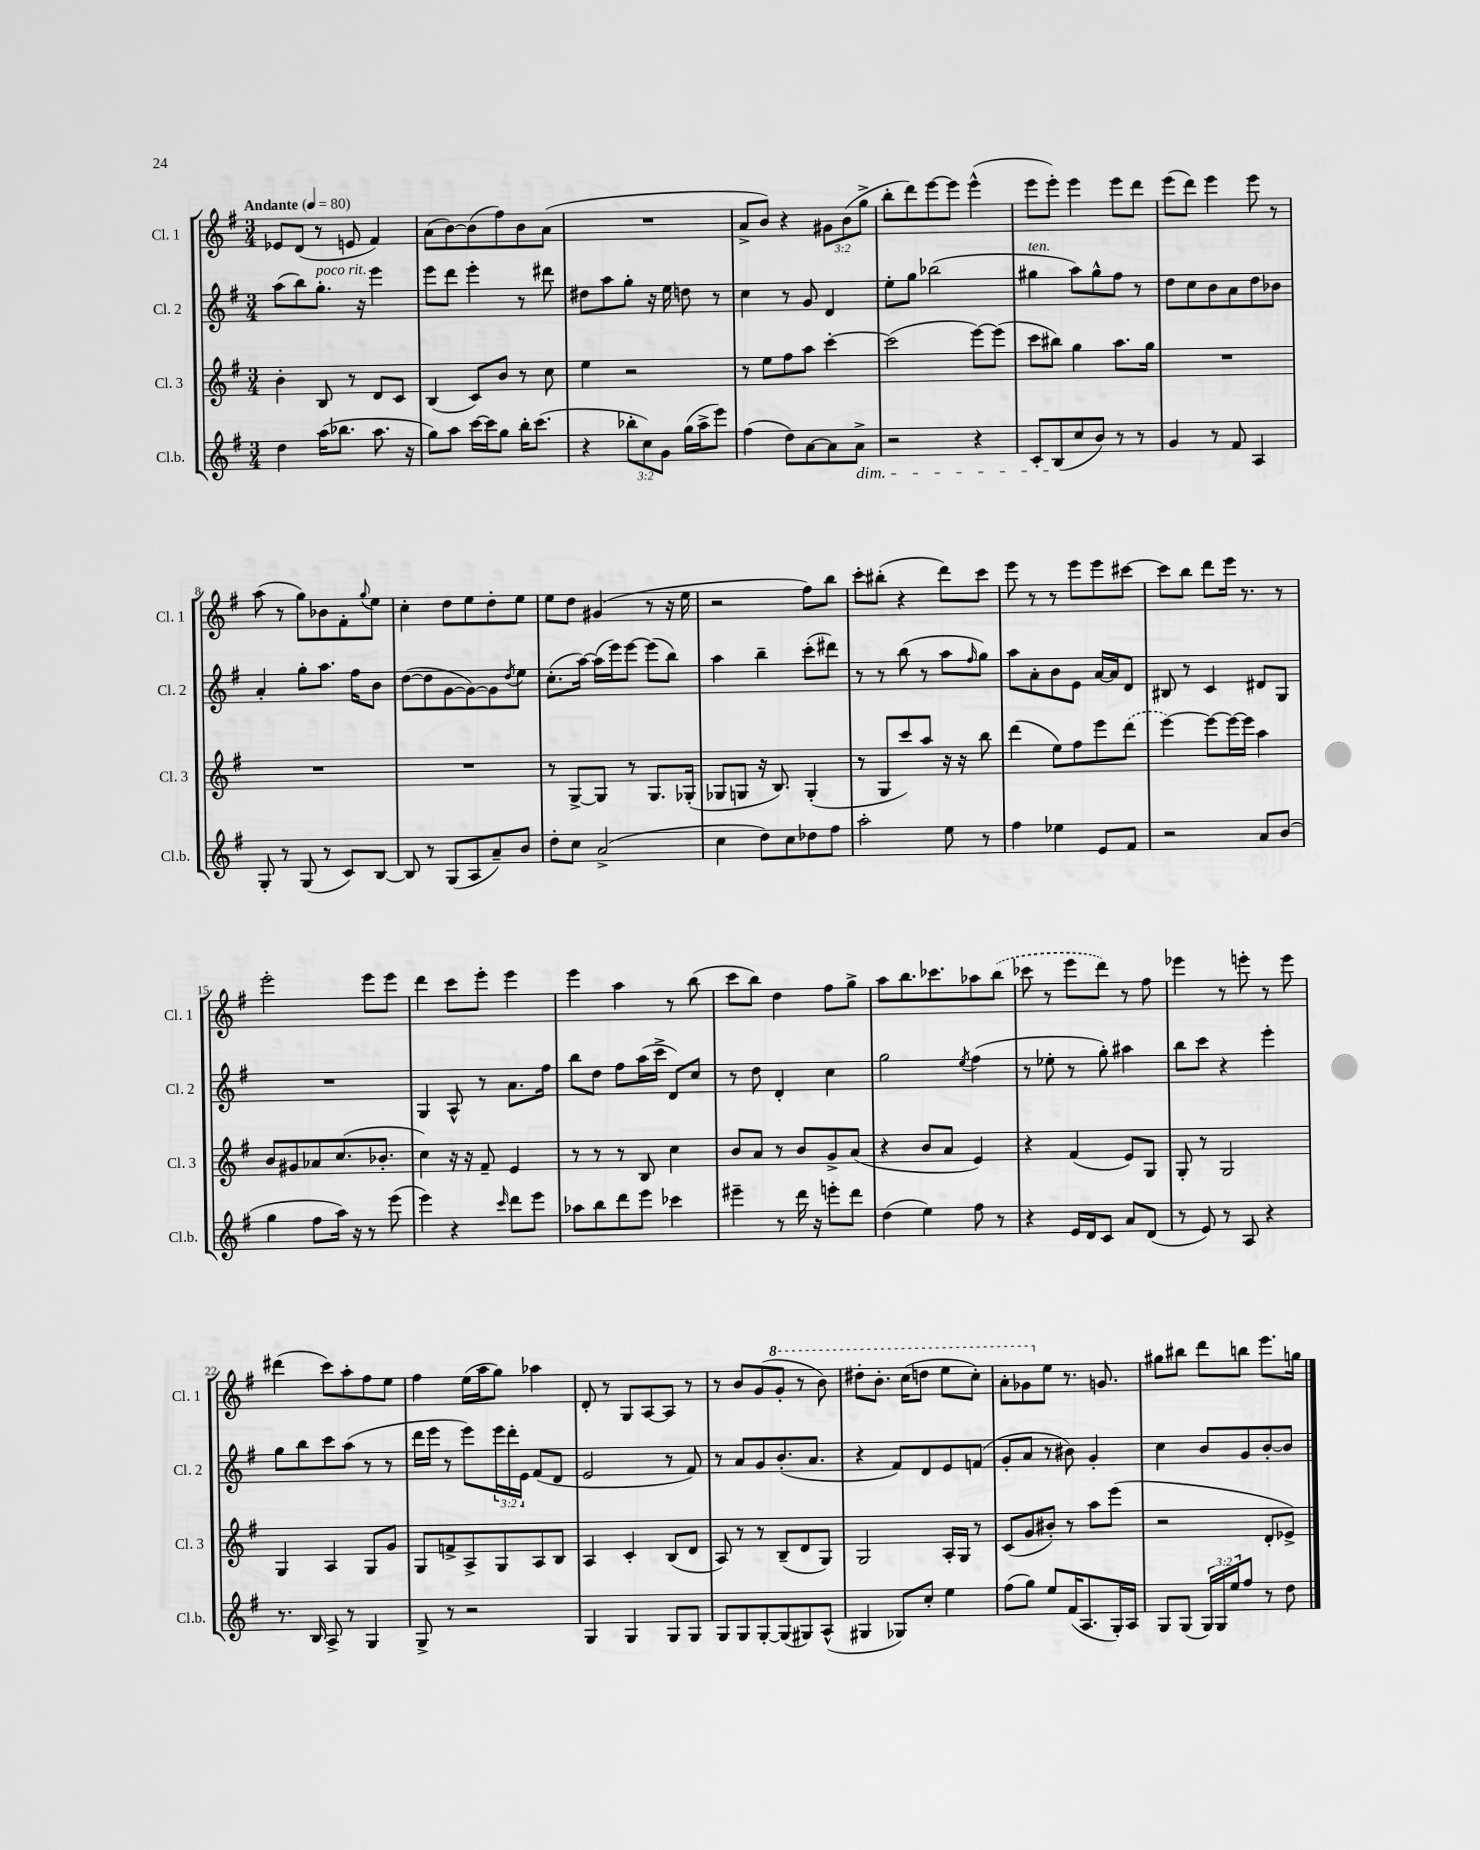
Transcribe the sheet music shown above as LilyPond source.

<<
\new StaffGroup <<
\new Staff = "s0" \with { instrumentName = "Cl. 1" shortInstrumentName = "Cl. 1" } {
    \clef treble \key g \major \numericTimeSignature \time 3/4 \override Staff.TupletNumber.text = #tuplet-number::calc-fraction-text \tempo "Andante" 4 = 80
    ees'8 d'8( r8 e'8 fis'4) |
    a'8( b'8~) b'8( fis''8) b'8 a'8( |
    R2. |
    a'8-> b'8) r4 \tuplet 3/2 { gis'8 b'8( g''8-> } |
    b''8-. d'''8) e'''8~ e'''8 e'''4-^( |
    e'''8 e'''8-.) e'''4 e'''8 d'''8 |
    e'''8( d'''8) e'''4 e'''8 r8 |
    a''8( r8 g''8) bes'8 fis'8-. \appoggiatura { g''8 } e''8 |
    c''4-. d''8 e''8 d''8-. e''8 |
    e''8 d''8 gis'4( r8 r16 e''16 |
    r2 fis''8) b''8 |
    c'''8-. bis''8-.( r4 d'''8) c'''8 |
    e'''8 r8 r8 e'''8 e'''8 cis'''8~ |
    cis'''8 b''8 d'''8 e'''16 r8. r8 |
    e'''2-. e'''8 e'''8 |
    d'''4 c'''8 e'''8-. e'''4 |
    e'''4 a''4 r8 b''8( |
    c'''8 b''8) d''4 fis''8 g''8-> |
    a''8 b''8. ces'''8. aes''8 \once \slurDashed b''8( |
    ces'''8 r8 e'''8 d'''8) r8 fis''8 |
    ees'''4 r8 e'''8-. r8 e'''8 |
    dis'''4( c'''8) a''8-. fis''8 e''8 |
    fis''4 e''16( a''16 g''8) aes''4 |
    d'8-. r8 g8 a8~ a8 r8 |
    r8 b'8 g'8( \ottava #1 g''8-. r8 b''8) |
    dis'''8-. b''8.-. c'''16( d'''8 e'''8 c'''8-.) |
    a''8-. ges''8 \ottava #0 e''8 r8. g'!8. |
    gis''8 bis''8 d'''8 b''8 e'''8. g''16 \bar "|." |
}
\new Staff = "s1" \with { instrumentName = "Cl. 2" shortInstrumentName = "Cl. 2" } {
    \clef treble \key g \major \numericTimeSignature \time 3/4 \override Staff.TupletNumber.text = #tuplet-number::calc-fraction-text
    a''8( b''8) g''8.-.^\markup { \italic "poco rit." } r16 e'''4 |
    e'''8 d'''8 e'''4-. r8 dis'''8 |
    dis''8 a''8 g''8-. r16 e''16 d''8 r8 |
    c''4 r8 g'8 d'4 |
    e''8-. g''8 bes''2( |
    gis''4^\markup { \italic "ten." } a''8) gis''8-^ fis''8 r8 |
    d''8 c''8 b'8 a'8 d''8 bes'8 |
    a'4-. g''8-. a''8. fis''16 b'8 |
    d''8~( d''8 g'8~ g'8~) g'8 \acciaccatura { d''8 } e''8 |
    c''8.-.( a''16~) a''16( e'''16) e'''8~ e'''8( b''8) |
    a''4 b''4-- c'''8-.( dis'''8) |
    r8 r8 b''8( r8 a''8 \grace { fis''16 } g''8) |
    a''8 a'8-. b'8 e'8 a'16~ a'16 d'8 |
    bis8 r8 c'4 dis'8 g8 |
    R2. |
    g4 a8-^ r8 a'8. fis''16 |
    b''8 d''8 fis''8 a''16( c'''16-> d'8) c''8 |
    r8 d''8 d'4-. c''4 |
    g''2 \acciaccatura { e''8 } fis''4( |
    r8 ees''8-. r8 g''8-.) ais''4 |
    b''8 c'''8 r4 e'''4-. |
    g''8 b''8 c'''8 a''8( r8 r8 |
    d'''16 e'''16 r8 e'''8) \tuplet 3/2 { e'''16 d'''16-. e'16 } fis'8( d'8 |
    e'2 r8 fis'8) |
    r8 a'8 g'8 b'8.-.( a'8. |
    r4 fis'8) d'8 e'8 f'8( |
    g'8-. a'8 r8 bis'8) g'4-. |
    c''4 b'8 g'8 b'8~-. b'8 \bar "|." |
}
\new Staff = "s2" \with { instrumentName = "Cl. 3" shortInstrumentName = "Cl. 3" } {
    \clef treble \key g \major \numericTimeSignature \time 3/4
    b'4-. b8 r8 d'8 c'8 |
    b4( c'8) b'8 r8 c''8 |
    e''4 r2 |
    r8 e''8 fis''8 a''8 c'''4~-. |
    c'''2( e'''8~) e'''8( |
    c'''8 bis''8) g''4 a''8. g''16 |
    R2. |
    R2. |
    R2. |
    r8 g8~-> g8 r8 g8. ges16-.( |
    ges8 g8 r16 b8.) g4-.( |
    r8 g8 c'''8) a''8 r16 r16 b''8 |
    d'''4( e''8) fis''8 e'''8 \once \slurDashed d'''8( |
    e'''4~) e'''8~ e'''16~ e'''16 a''4 |
    b'8 gis'8 aes'8 c''8.( bes'8.-. |
    c''4) r16 r16 fis'8-- e'4 |
    r8 r8 r8 b8 c''4 |
    b'8 a'8 r8 b'8 g'8-> a'8( |
    r4 b'8 a'8 e'4) |
    r4 fis'4( e'8) g8 |
    g8-. r8 g2 |
    g4 a4 g8 g'8 |
    g8 f'8-> a8-> g8 a8 b8 |
    a4 c'4-. b8( d'8 |
    a8) r8 r8 b8--( d'8 g8) |
    g2 a16-. g16 r8 |
    c'8( g'8 bis'8-.) r8 a''8 e'''8( |
    r2 d'8-. ees'8->) \bar "|." |
}
\new Staff = "s3" \with { instrumentName = "Cl.b." shortInstrumentName = "Cl.b." } {
    \clef treble \key g \major \numericTimeSignature \time 3/4 \override Staff.TupletNumber.text = #tuplet-number::calc-fraction-text
    d''4 a''16( bes''8. a''8. r16 |
    g''8) a''8 c'''16~ c'''16 g''8 b''16-. c'''8.( |
    r4 \tuplet 3/2 { bes''8-. c''8) g'8 } g''16( a''16-> e'''8) |
    fis''4( d''8) a'8~ a'8 a'8->\dim |
    r2 r4 |
    c'8-. b8\!( c''8 b'8) r8 r8 |
    g'4 r8 fis'8 a4 |
    g8-. r8 g8( r8 c'8) b8~ |
    b8 r8 g8( a8 a'8--) b'8 |
    d''8-. c''8 a'2->( |
    c''4 d''8) c''8 des''8 fis''8 |
    a''2-. e''8 r8 |
    fis''4 ees''4 e'8 fis'8 |
    r2 a'8 b'8( |
    g''4 fis''8 a''16) r16 r8 e'''8( |
    e'''4) r4 \grace { c'''16 } d'''8 e'''8 |
    aes''8 b''8 d'''8 e'''8 ces'''4 |
    eis'''4-- r8 d'''16 r16 e'''8-. d'''8 |
    d''4( e''4) fis''8 r8 |
    r4 e'16 d'16 c'8 a'8 d'8( |
    r8 e'8) r8 a8 r4 |
    r8. b16 a8-> r8 g4 |
    g8-> r8 r2 |
    g4 g4 g8 g8 |
    g8 g8 g8~-. g8( gis8) a8-^( |
    gis4 ges8) c''8-. e''4 |
    fis''8( g''8) e''8 fis'16( a8. g16-.) a16 |
    g8 g8( \tuplet 3/2 { g16) g16 e''16 } fis''8 r8 d''8 \bar "|." |
}
>>
>>
